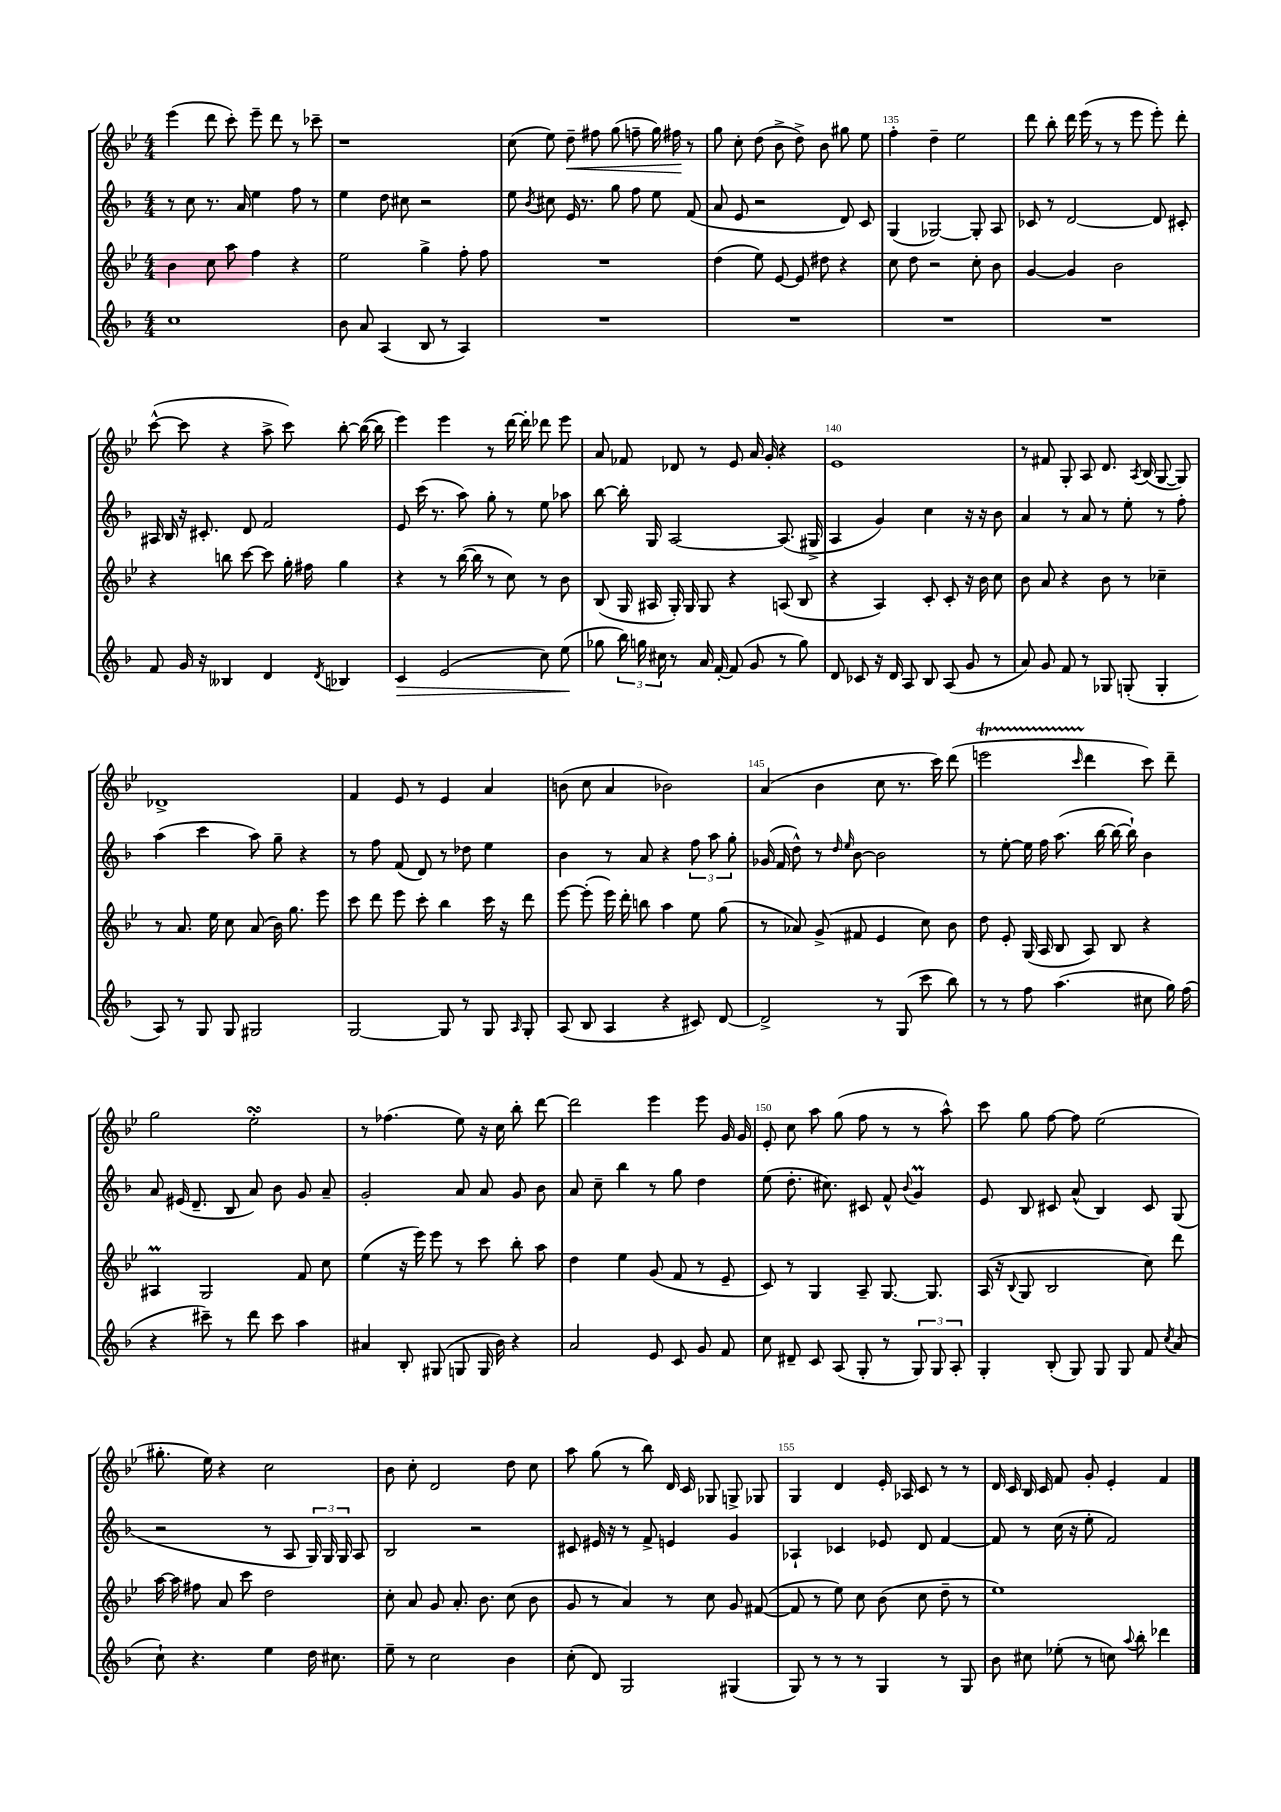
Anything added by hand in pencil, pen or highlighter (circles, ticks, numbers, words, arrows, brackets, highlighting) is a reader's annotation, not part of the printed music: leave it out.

**kern	**kern	**kern	**kern
*staff4	*staff3	*staff2	*staff1
*clefG2	*clefG2	*clefG2	*clefG2
*k[b-]	*k[b-e-]	*k[b-]	*k[b-e-]
*M4/4	*M4/4	*M4/4	*M4/4
1cc	4b-\	8r	(4eee-\
.	.	8cc\	.
.	8cc\	8.r	8ddd\
.	8aa\	.	8ccc'\)
.	.	16a/	.
.	4ff\	4ee\	8eee-~\
.	.	.	8ddd\
.	4r	8ff\	8r
.	.	8r	8ccc-~\
=	=	=	=
8b-\	2ee-\	4ee\	1r
8a/	.	.	.
(4A/	.	8dd\	.
.	.	8cc#\	.
8B-/	4gg^\	2r	.
8r	.	.	.
4A/)	8ff'\	.	.
.	8ff\	.	.
=	=	=	=
1r	1r	8ee\	(8cc\
.	.	8qb-/	.
.	.	8cc#\	8ee-\)
.	.	16e/	8dd~\
.	.	8.r	.
.	.	.	8ff#\
.	.	8gg\	(8gg\
.	.	8ff\	8ff~\
.	.	8ee\	16gg\)
.	.	.	16ff#\
.	.	(8f/	8r
=	=	=	=
1r	(4dd\	8a/	8gg\
.	.	8e/	8cc'\
.	8ee-\)	2r	(8dd\
.	[8e-/	.	8b-^\
.	8e-/]	.	8dd^\)
.	8dd#\	.	8b-\
.	4r	8d/)	8gg#\
.	.	8c/	8ee-\
=	=	=	=
1r	8cc\	(4G/	4ff'\
.	8dd\	.	.
.	2r	[2G-/)	4dd~\
.	.	.	2ee-\
.	8cc'\	8G-'/]	.
.	8b-\	8A/	.
=	=	=	=
1r	[4g/	8c-/	8ddd\
.	.	8r	8bb-'\
.	4g/]	[2d/	16ddd\
.	.	.	(16eee-\
.	.	.	8r
.	2b-\	.	8r
.	.	.	8eee-\
.	.	8d/]	8eee-'\)
.	.	8c#'/	8ddd'\
=	=	=	=
8f/	4r	16A#/	([8ccc^^\
.	.	16B-/	.
16g/	.	16r	8ccc\]
16r	.	8.c#'/	.
4B--/	8bb\	.	4r
.	[8ccc\	8d/	.
4d/	8ccc\]	2f/	8aa^\
.	16gg'\	.	8ccc\)
.	16ff#\	.	.
8qd/	.	.	.
4B-/	4gg\	.	[8bb-'\
.	.	.	(16bb-\_
.	.	.	16bb-\]
=	=	=	=
4c/	4r	8e/	4eee-\)
.	.	(16ccc\	.
.	.	8.r	.
(2e/	8r	.	4eee-\
.	([16bb-\	8aa\)	.
.	16bb-\]	.	.
.	8r	8gg'\	8r
.	8cc\)	8r	[16ddd\
.	.	.	16ddd'\]
8cc\)	8r	8ee\	8ddd-\
(8ee\	8b-\	8aa-\	8eee-\
=	=	=	=
8gg-\	(8B-/	[8bb-\	8a/
24bb-\)	16G/	16bb-'\]	8f-/
24gg\	.	.	.
.	16A#/	16G/	.
24cc#\	.	.	.
8r	16G'/)	[2A/	8d-/
.	16G/	.	.
16a/	8G/	.	8r
[16f'/	.	.	.
(8f/]	4r	.	8e-/
8g/	.	.	16a/
.	.	.	16g'/
8r	(8A/	(8.A/]	4r
8gg\)	8B-/	.	.
.	.	16G#^/	.
=	=	=	=
8d/	4r	4A/	1e-
8c-/	.	.	.
16r	4A/)	4g/)	.
16d/	.	.	.
8A/	.	.	.
8B-/	8c'/	4cc\	.
(8A/	8c'/	.	.
8g/	16r	16r	.
.	16b-\	16r	.
8r	8cc\	8b-\	.
=	=	=	=
8a/)	8b-\	4a/	8r
8g/	8a/	.	8f#/
8f/	4r	8r	8G'/
8r	.	8a/	8A/
8G-/	8b-\	8r	8.d/
(8G'/	8r	8ee'\	.
.	.	.	8qA/
.	.	.	(16B-/
4G'/	4cc-~\	8r	[8G/
.	.	8ff'\	8G/])
=	=	=	=
8A/)	8r	(4aa\	1d-^
8r	8.a/	.	.
8G/	.	4ccc\	.
.	16ee-\	.	.
8G/	8cc\	.	.
2G#/	(8a/	8aa\)	.
.	16b-\)	8gg~\	.
.	8.gg\	.	.
.	.	4r	.
.	8eee-\	.	.
=	=	=	=
[2G/	8ccc\	8r	4f/
.	8ddd\	8ff\	.
.	8eee-\	(8f/	8e-/
.	8ccc'\	8d/)	8r
8G/]	4bb-\	8r	4e-/
8r	.	8dd-\	.
8G/	16ccc\	4ee\	4a/
.	16r	.	.
16qqA/	.	.	.
8G'/	8ddd\	.	.
=	=	=	=
(8A/	[8eee-\	4b-\	(8b\
8B-/	(8eee-'\]	.	8cc\
4A/	16eee-\)	8r	4a/
.	16ddd'\	.	.
.	8bb\	8a/	.
4r	4aa\	4r	2b-\)
8c#/)	8ee-\	12ff\	.
.	.	12aa\	.
[8d/	(8gg\	.	.
.	.	12gg'\	.
=	=	=	=
2d^/]	8r	(16g-/	(4a/
.	.	16f/	.
.	8a-/)	8dd^^\)	.
.	(8g^/	8r	4b-\
.	.	16qqdd/	.
.	.	16qqee/	.
.	8f#/	[8b-\	.
8r	4e-/	2b-\]	8cc\
(8G/	.	.	8.r
8ccc\	8cc\)	.	.
.	.	.	16ccc\)
8bb-\)	8b-\	.	(8ddd\
=	=	=	=
8r	8dd\	8r	2eee\
8r	8e-'/	[8ee'\	.
8ff\	(16G/	16ee\]	.
.	16A/	16ff\	.
(4.aa\	8B-/	(8.aa\	.
.	.	.	16qqccc/
.	8A/)	.	4ddd\
.	.	[16bb-\	.
.	8B-/	16bb-\_	.
.	.	16bb-`\])	.
8cc#\	4r	4b-\	8ccc\)
16gg\)	.	.	8ddd~\
(16ff\	.	.	.
=	=	=	=
4r	4A#/	8a/	2gg\
.	.	(16e#/	.
.	.	8.d~/	.
8ccc#~\)	2G/	.	.
8r	.	8B-/	.
8ddd\	.	8a/)	2ee-'\
8ccc#\	.	8b-\	.
4aa\	8f/	8g/	.
.	8cc\	8a~/	.
=	=	=	=
4a#/	(4ee-\	2g'/	8r
.	.	.	(4.ff-\
8B-'/	16r	.	.
.	16eee-\)	.	.
(8G#/	8eee-\	.	.
8G/	8r	8a/	8ee-\)
16G/	8ccc\	8a/	16r
16b-\)	.	.	16cc\
4r	8bb-'\	8g/	8bb-'\
.	8aa\	8b-\	[8ddd\
=	=	=	=
2a/	4dd\	8a/	2ddd\]
.	.	8cc~\	.
.	4ee-\	4bb-\	.
8e/	(8g/	8r	4eee-\
8c/	8f/	8gg\	.
8g/	8r	4dd\	8eee-\
8f/	8e-~/	.	16g/
.	.	.	16g/
=	=	=	=
8cc\	8c/)	(8ee\	8e-'/
8d#~/	8r	8.dd'\	8cc\
8c/	4G/	.	8aa\
.	.	8.cc#\)	.
(8A/	.	.	(8gg\
8G'/	8A~/	8c#/	8ff\
8r	[8.G/	8f^^/	8r
.	.	8qqb-/	.
12G/)	.	4g/	8r
.	8.G/]	.	.
12G/	.	.	.
.	.	.	8aa^^\)
12A'/	.	.	.
=	=	=	=
4G'/	(16A/	8e/	8ccc\
.	16r	.	.
.	8qqB-/	.	.
.	8G/	8B-/	8gg\
(8B-'/	2B-/	8c#/	[8ff\
8G/)	.	(8a^^/	8ff\]
8G/	.	4B-/)	(2ee-\
8G/	.	.	.
8f/	8cc\)	8c#/	.
8qcc/	.	.	.
(8a/	8ddd\	(8G/	.
=	=	=	=
8cc`\)	[16aa\	2r	8.gg#'\
.	16aa\]	.	.
4.r	8ff#\	.	.
.	.	.	16ee-\)
.	8a/	.	4r
.	8ccc\	.	.
4ee\	2dd\	8r	2cc\
.	.	8A/	.
16dd\	.	24G/)	.
.	.	24G/	.
8.cc#\	.	.	.
.	.	24G/	.
.	.	8A/	.
=	=	=	=
8ee~\	8cc'\	2B-/	8b-\
8r	8a/	.	8cc'\
2cc\	8g/	.	2d/
.	8.a'/	.	.
.	.	2r	.
.	8.b-\	.	.
4b-\	(8cc\	.	8dd\
.	8b-\	.	8cc\
=	=	=	=
(8cc'\	8g/	8c#/	8aa\
8d/)	8r	16e#/	(8gg\
.	.	16r	.
2G/	4a/)	8r	8r
.	.	8f^/	8bb-\)
.	8r	4e/	16d/
.	.	.	16c/
.	8cc\	.	8G-/
(4G#/	8g/	4g/	8G^/
.	([8f#/	.	8G-/
=	=	=	=
8G/)	8f#/]	4A-`/	4G/
8r	8r	.	.
8r	8ee-\)	4c-/	4d/
8r	8cc\	.	.
4G/	(8b-\	8e-/	16e-'/
.	.	.	16A-/
.	8cc\	8d/	8c/
8r	8dd~\	[4f/	8r
8G/	8r	.	8r
=	=	=	=
8b-\	1ee-)	8f/]	16d/
.	.	.	16c/
8cc#\	.	8r	16B-/
.	.	.	16c/
(8ee-'\	.	(16cc\	8f/
.	.	16r	.
8r	.	8ee'\	8g'/
8cc\)	.	2f/)	4e-'/
8qqaa/	.	.	.
8bb-'\	.	.	.
4ddd-\	.	.	4f/
==	==	==	==
*-	*-	*-	*-
